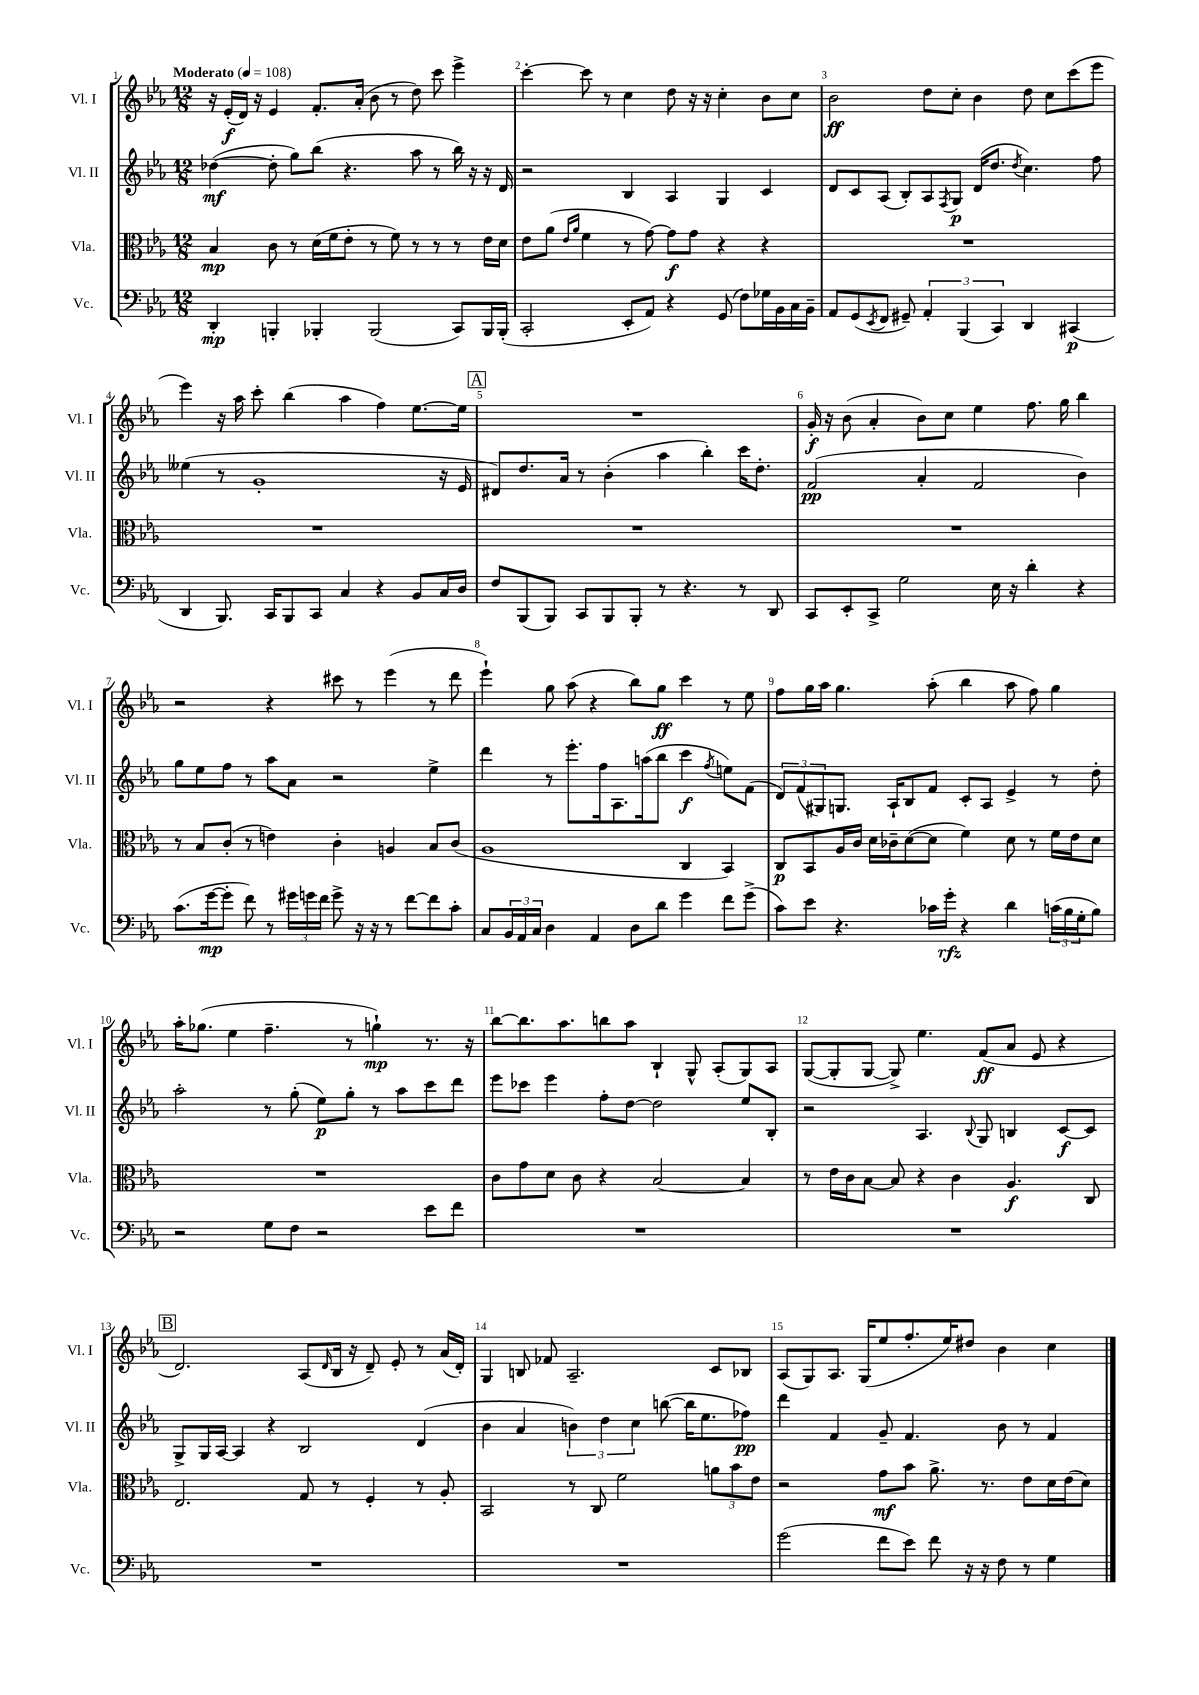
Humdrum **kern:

**kern	**kern	**kern	**kern
*staff4	*staff3	*staff2	*staff1
*clefF4	*clefC3	*clefG2	*clefG2
*k[b-e-a-]	*k[b-e-a-]	*k[b-e-a-]	*k[b-e-a-]
*M12/8	*M12/8	*M12/8	*M12/8
*MM108	*MM108	*MM108	*MM108
4DD'	4B-	([4dd-	16r
.	.	.	(16e-'
.	.	.	16d)
.	.	.	16r
4BBB'	8c	8dd-']	4e-
.	8r	8gg)	.
4BBB-'	(16d	(8bb-	8.f'
.	16f	.	.
.	8e-'	4.r	.
.	.	.	(16a-'
(2BBB-	8r	.	8b-
.	8f)	.	8r
.	8r	8aa-	8dd)
.	8r	8r	8ccc
8CC)	8r	16bb-)	4eee-^
.	.	16r	.
16BBB-	16e-	16r	.
(16BBB-'	16d	16d	.
=	=	=	=
2CC'	8e-	2r	[4ccc'
.	(8a-	.	.
.	16qqe-	.	.
.	16qqa-	.	.
.	4f	.	8ccc]
.	.	.	8r
8EE-'	8r	4B-	4cc
8AA-)	[8g)	.	.
4r	8g]	4A-	8dd
.	8g	.	16r
.	.	.	16r
(8GG	4r	4G	4cc'
8F)	.	.	.
16G-	4r	4c	8b-
16BB-	.	.	.
16C	.	.	8cc
16BB-~	.	.	.
=	=	=	=
8AA-	1.r	8d	2b-
(8GG	.	8c	.
8qEE-	.	.	.
8FF	.	(8A-	.
8GG#~)	.	8B-')	.
6AA-'	.	8A-	8dd
.	.	8qF	.
.	.	8G	8cc'
(6BBB-	.	.	.
.	.	(16d	4b-
.	.	8.dd	.
6CC)	.	.	.
.	.	8qdd	.
4DD	.	4.cc)	8dd
.	.	.	8cc
(4CC#	.	.	(8ccc
.	.	8ff	8eee-
=	=	=	=
4DD	1.r	(4ee--	4eee-)
8.BBB-)	.	8r	16r
.	.	.	16aa-
.	.	1g'	8ccc'
16CC	.	.	.
8BBB-	.	.	(4bb-
8CC	.	.	.
4C	.	.	4aa-
4r	.	.	4ff)
8BB-	.	.	[8.ee-
16C	.	16r	.
16D	.	16e-	16ee-]
=	=	=	=
8F	1.r	8d#)	1.r
(8BBB-	.	8.dd	.
8BBB-)	.	.	.
.	.	16a-	.
8CC	.	8r	.
8BBB-	.	(4b-'	.
8BBB-'	.	.	.
8r	.	4aa-	.
4.r	.	.	.
.	.	4bb-')	.
8r	.	16ccc	.
.	.	8.dd'	.
8DD	.	.	.
=	=	=	=
8CC	1.r	(2f	16g'
.	.	.	16r
8EE-'	.	.	(8b-
8CC^	.	.	4a-'
2G	.	.	.
.	.	4a-'	8b-)
.	.	.	8cc
.	.	2f	4ee-
16E-	.	.	.
16r	.	.	.
4d'	.	.	8.ff
.	.	.	16gg
4r	.	4b-)	4bb-
=	=	=	=
(8.c	8r	8gg	2r
.	8B-	8ee-	.
[16g	.	.	.
8g']	(8c'	8ff	.
8f)	8r	8r	.
8r	4e)	8aa-	4r
24g#	.	8a-	.
24g	.	.	.
24f	.	.	.
8g^	4c'	2r	8ccc#
16r	.	.	8r
16r	.	.	.
8r	4A	.	(4eee-
[8f	.	.	.
8f]	8B-	4ee-^	8r
8c'	(8c	.	8ddd
=	=	=	=
8C	1A-	4ddd	4eee-`)
24BB-	.	.	.
24AA-	.	.	.
24C	.	.	.
4D	.	8r	8gg
.	.	8.eee-'	(8aa-
4AA-	.	.	4r
.	.	16ff	.
.	.	8.A-	.
8D	.	.	8bb-)
.	.	(16aa	.
8d	.	8bb-	8gg
4g	4C	4ccc	4ccc
.	.	8qff	.
8f	4BB-)	8ee)	8r
(8g^	.	(8f	8ee-
=	=	=	=
8c)	8C	12d)	8ff
.	.	(12f	.
8e-	8BB-	.	16gg
.	.	12G#)	.
.	.	.	16aa-
4.r	16A-	8.G	4.gg
.	16c	.	.
.	16d	.	.
.	16c-~	16A-`	.
.	([8d	8B-	.
16c-	8d]	8f	(8aa-'
16g'	.	.	.
4r	4f)	8c'	4bb-
.	.	8A-	.
4d	8d	4e-^	8aa-
.	8r	.	8ff)
(24c	16f	8r	4gg
24B-	.	.	.
.	16e-	.	.
24G'	.	.	.
8B-)	8d	8dd'	.
=	=	=	=
2r	1.r	2aa-'	16aa-'
.	.	.	(8.gg-
.	.	.	4ee-
8G	.	8r	4.ff~
8F	.	(8gg'	.
2r	.	8ee-)	.
.	.	8gg'	8r
.	.	8r	4gg`)
.	.	8aa-	.
8e-	.	8ccc	8.r
8f	.	8ddd	.
.	.	.	16r
=	=	=	=
1.r	8c	8eee-	[8bb-
.	8g	8ccc-	8.bb-]
.	8d	4eee-	.
.	.	.	8.aa-
.	8c	.	.
.	4r	8ff'	8bb
.	.	[8dd	8aa-
.	[2B-	2dd]	4B-`
.	.	.	8G^^
.	.	.	(8A-'
.	4B-]	8ee-	8G)
.	.	8B-'	8A-
=	=	=	=
1.r	8r	2r	([8G
.	16e-	.	8G']
.	16c	.	.
.	[8B-	.	[8G
.	8B-]	.	8G^])
.	4r	4.A-	4.ee-
.	4c	.	.
.	.	8qqB-	.
.	.	8G	(8f
.	4.A-	4B	8a-
.	.	.	8e-
.	.	[8c	4r
.	8C	8c]	.
=	=	=	=
1.r	2.E-	8G^	2.d)
.	.	16G	.
.	.	[16A-	.
.	.	4A-]	.
.	.	4r	.
.	8G	2B-	(8A-
.	.	.	16qqd
.	8r	.	16B-
.	.	.	16r
.	4F'	.	8d~)
.	.	.	8e-'
.	8r	(4d	8r
.	8A-'	.	(16a-
.	.	.	16d')
=	=	=	=
1.r	2BB-	4b-	4G
.	.	4a-	8B
.	.	.	8f-
.	8r	6b)	2.A-~
.	8C	.	.
.	.	6dd	.
.	2f	.	.
.	.	6cc	.
.	.	([8bb	.
.	.	16bb]	.
.	.	8.ee-	.
.	12a	.	8c
.	12b-	.	.
.	.	8ff-)	8B-
.	12e-	.	.
=	=	=	=
(2g	2r	4ddd	(8A-
.	.	.	8G)
.	.	4f	8.A-
.	.	.	(16G
8f	8g	8g~	8ee-
8e-)	8b-	4.f	8.ff'
8f	8.a-^	.	.
.	.	.	16ee-)
16r	.	.	8dd#
16r	8.r	.	.
8F	.	8b-	4b-
8r	8e-	8r	.
4G	16d	4f	4cc
.	(16e-	.	.
.	8d)	.	.
==	==	==	==
*-	*-	*-	*-
